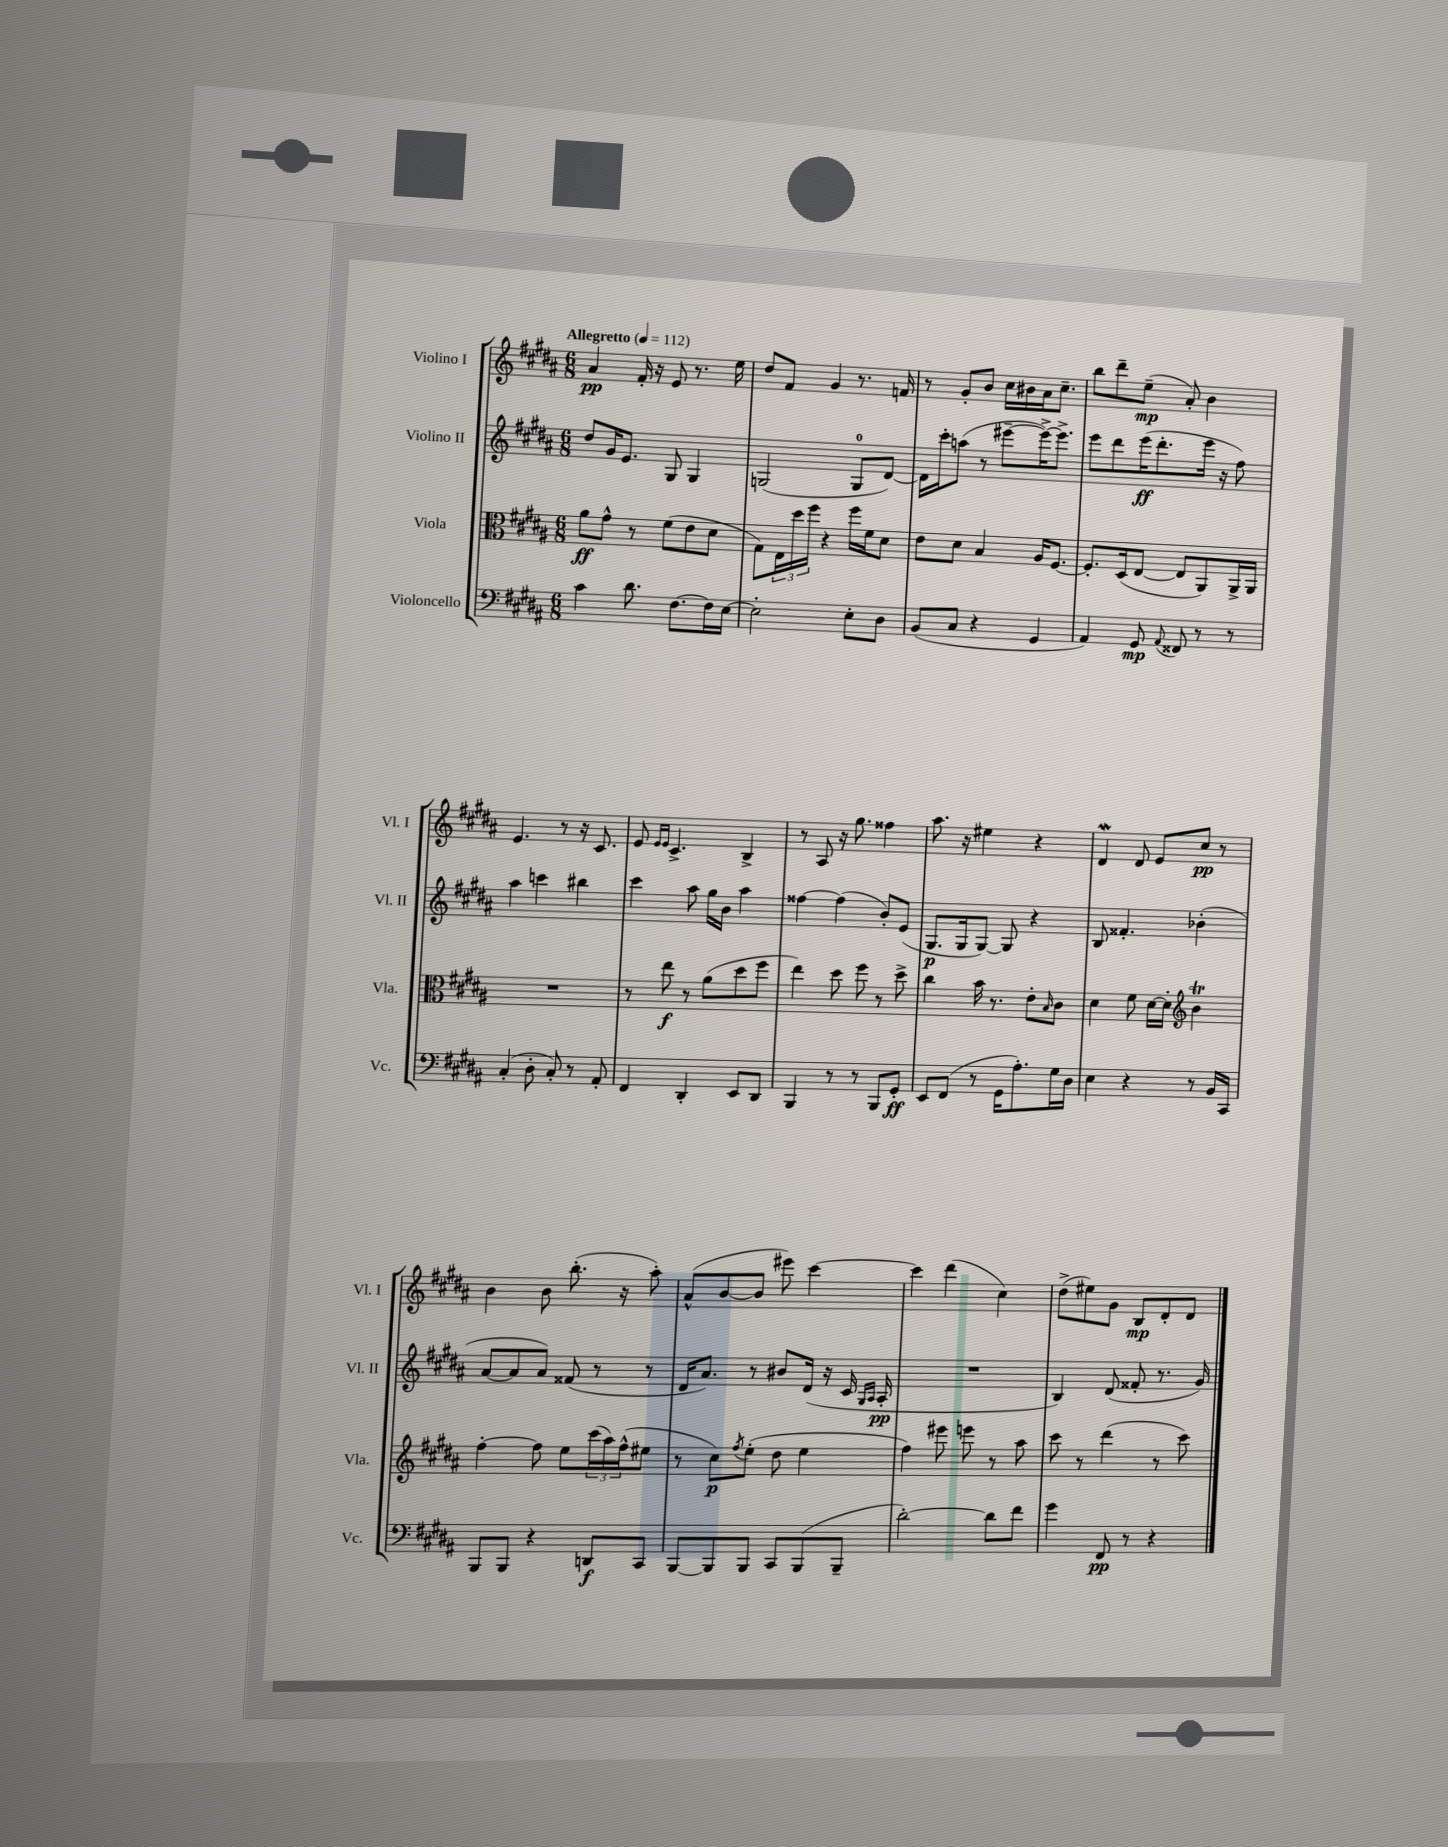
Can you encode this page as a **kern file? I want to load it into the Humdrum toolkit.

**kern	**dynam	**kern	**dynam	**kern	**dynam	**kern	**dynam
*part4	*part4	*part3	*part3	*part2	*part2	*part1	*part1
*staff4	*staff4	*staff3	*staff3	*staff2	*staff2	*staff1	*staff1
*I"Violoncello	*	*I"Viola	*	*I"Violino II	*	*I"Violino I	*
*I'Vc.	*	*I'Vla.	*	*I'Vl. II	*	*I'Vl. I	*
*clefF4	*	*clefC3	*	*clefG2	*	*clefG2	*
*k[f#c#g#d#a#]	*	*k[f#c#g#d#a#]	*	*k[f#c#g#d#a#]	*	*k[f#c#g#d#a#]	*
*M6/8	*	*M6/8	*	*M6/8	*	*M6/8	*
*MM112	*	*MM112	*	*MM112	*	*MM112	*
=1	=1	=1	=1	=1	=1	=1	=1
!	!	!	!	!	!	!LO:TX:a:B:t=Allegretto	!
4c#\	.	8a#\L	ff	8dd#/L	.	4a#/	pp
.	.	8g#^^\J	.	16g#/K	.	.	.
.	.	.	.	8.e/J	.	.	.
8.d#\	.	8r	.	.	.	16f#'/	.
.	.	.	.	.	.	16r	.
.	.	(8f#\L	.	8G#/	.	8e/	.
[8.F#\L	.	.	.	.	.	.	.
.	.	8e\	.	4G#/	.	8.r	.
16F#\L]	.	8d#\J	.	.	.	.	.
[16E\JJ	.	.	.	.	.	16ee\	.
=2	=2	=2	=2	=2	=2	=2	=2
2E'\]	.	8G#\L)	.	(2Gn/	.	8dd#/L	.
.	.	24E\L	.	.	.	8f#/J	.
.	.	24dd#\	.	.	.	.	.
.	.	24ff#\JJ	.	.	.	.	.
.	.	4r	.	.	.	4g#/	.
8E'\L	.	16ff#\LL	.	8G/L	.	8.r	.
.	.	16f#\J	.	.	.	.	.
8D#\J	.	8d#\J	.	[8d#/J)	.	.	.
.	.	.	.	.	.	16fn/	.
=3	=3	=3	=3	=3	=3	=3	=3
(8BB/L	.	8e\L	.	16d#\LL]	.	8r	.
.	.	.	.	16ccc#'\J	.	.	.
8C#/J	.	8d#\J	.	(8aan\J	.	8g#'/L	.
4r	.	4B/	.	8r	.	8b/J	.
.	.	.	.	[8eee#X~\L	.	16cc#\LL	.
.	.	.	.	.	.	16b#X\	.
4GG#/	.	16A#/KL	.	16eee#^\K_)	.	16a#\J	.
.	.	[8.F#/J	.	8.eee#^\J]	.	8.cc#~\J	.
=4	=4	=4	=4	=4	=4	=4	=4
4AA#/)	.	8.F#'/L]	.	8eee\L	.	8bb\L	.
.	.	.	.	8ddd#\	.	8ddd#~\	.
.	.	(16D#/k	.	.	.	.	.
8GG#/	mp	[8E/J	.	(16eee\K	ff	(8ee~\J	mp
.	.	.	.	8.ddd#'\	.	.	.
8qqAA#/	.	.	.	.	.	.	.
8FF##X/	.	8E/L]	.	.	.	8a#'/)	.
8r	.	8AA#/)	.	16eee\Jk	.	4b\	.
.	.	.	.	16r	.	.	.
8r	.	16AA#^/L	.	8ff#\)	.	.	.
.	.	16AA#/JJ	.	.	.	.	.
!!LO:LB:g=z
=5	=5	=5	=5	=5	=5	=5	=5
(4C#'/	.	2.r	.	4aa#\	.	4.e/	.
8D#'\	.	.	.	4cccn\	.	.	.
8C#'/)	.	.	.	.	.	8r	.
8r	.	.	.	4bb#X\	.	16r	.
.	.	.	.	.	.	8.c#/	.
8AA#'/	.	.	.	.	.	.	.
=6	=6	=6	=6	=6	=6	=6	=6
4FF#/	.	8r	.	4ccc#\	.	8e/	.
.	.	.	.	.	.	16qqe/LL	.
.	.	.	.	.	.	16qqe/JJ	.
.	.	8ee\	f	.	.	4.c#^/	.
4DD#'/	.	8r	.	8aa#\	.	.	.
.	.	(8a#\L	.	16gg#\LL	.	.	.
.	.	.	.	16b\JJ	.	.	.
8EE/L	.	8dd#\	.	4aa#\	.	4B^/	.
8DD#/J	.	8ff#\J	.	.	.	.	.
=7	=7	=7	=7	=7	=7	=7	=7
4BBB/	.	4ee\)	.	[4ff##X\	.	8r	.
.	.	.	.	.	.	8A#/	.
8r	.	8dd#\	.	(4ff##\]	.	16r	.
.	.	.	.	.	.	8.gg#\	.
8r	.	8ff#\	.	.	.	.	.
8BBB/L	.	8r	.	8b'/L)	.	4ff##X\	.
8GG#'/J	ff	8dd#^\	.	(8e/J	.	.	.
=8	=8	=8	=8	=8	=8	=8	=8
8EE/L	.	4cc#\	.	8.G#/L	p	8.aa#\	.
(8FF#/J	.	.	.	.	.	.	.
.	.	.	.	16G#/k	.	16r	.
8r	.	16b\	.	[8G#/J)	.	4ee#X\	.
.	.	8.r	.	.	.	.	.
16GG#\KL	.	.	.	8G#/]	.	.	.
8.A#'\)	.	.	.	.	.	.	.
.	.	8e'\L	.	4r	.	4r	.
.	.	16qqB/	.	.	.	.	.
16G#\L	.	8c#\J	.	.	.	.	.
16D#\JJ	.	.	.	.	.	.	.
=9	=9	=9	=9	=9	=9	=9	=9
4E\	.	4d#\	.	8B/	.	4d#W/	.
.	.	.	.	4.f##X'/	.	.	.
4r	.	8f#\	.	.	.	8d#/	.
.	.	[16d#\LL	.	.	.	8e/L	.
.	.	16d#'\JJ]	.	.	.	.	.
*	*	*clefG2	*	*	*	*	*
8r	.	4bT\	.	(4b-X'\	.	8cc#/J	pp
16BB/LL	.	.	.	.	.	8r	.
16CC#/JJ	.	.	.	.	.	.	.
!!LO:LB:g=z
=10	=10	=10	=10	=10	=10	=10	=10
8BBB/L	.	[4ff#'\	.	[8a#/L	.	4b\	.
8BBB/J	.	.	.	8a#/]	.	.	.
4r	.	8ff#\]	.	8a#/J)	.	8b\	.
.	.	8ee\L	.	(8f##X/	.	(8.bb'\	.
8DDn/L	f	(24ccc#\L	.	8r	.	.	.
.	.	24aa#\)	.	.	.	.	.
.	.	.	.	.	.	16r	.
.	.	(24ff#^^\J	.	.	.	.	.
8CC#/J	.	8ee#X\J	.	8r	.	8aa#'\)	.
=11	=11	=11	=11	=11	=11	=11	=11
[8BBB/L	.	8r	.	16d#/KL	.	(8a#^^/L	.
.	.	.	.	8.a#/J)	.	.	.
8BBB/]	.	8cc#\L)	p	.	.	[8b/	.
.	.	8qff#/	.	.	.	.	.
8BBB/J	.	(8ee'\J	.	8r	.	8b/J]	.
8CC#/L	.	8dd#\	.	8b#X/L	.	8eee#X\)	.
(8BBB/	.	4ee\	.	(16d#/Jk	.	[4ccc#\	.
.	.	.	.	16r	.	.	.
8BBB~/J	.	.	.	16c#/	.	.	.
.	.	.	.	16qqG#/LL	.	.	.
.	.	.	.	16qqA#/JJ	.	.	.
.	.	.	.	16A#'/	pp	.	.
=12	=12	=12	=12	=12	=12	=12	=12
[2d#'\)	.	4ff#\)	.	2.r	.	4ccc#\]	.
.	.	8eee#X\	.	.	.	(4ddd#\	.
.	.	8eeen\	.	.	.	.	.
8d#\L]	.	8r	.	.	.	4cc#\)	.
8f#\J	.	8aa#\	.	.	.	.	.
=13	=13	=13	=13	=13	=13	=13	=13
4g#\	.	8ccc#\	.	4B/)	.	(8dd#^\L	.
.	.	8r	.	.	.	8ee#X\)	.
8FF#/	pp	(4ddd#\	.	(8d#/	.	8g#\J	.
8r	.	.	.	8f##X'/	.	8B/L	mp
4r	.	8r	.	8.r	.	8d#'/	.
.	.	8ccc#\)	.	.	.	8d#/J	.
.	.	.	.	16g#/)	.	.	.
==	==	==	==	==	==	==	==
*-	*-	*-	*-	*-	*-	*-	*-
